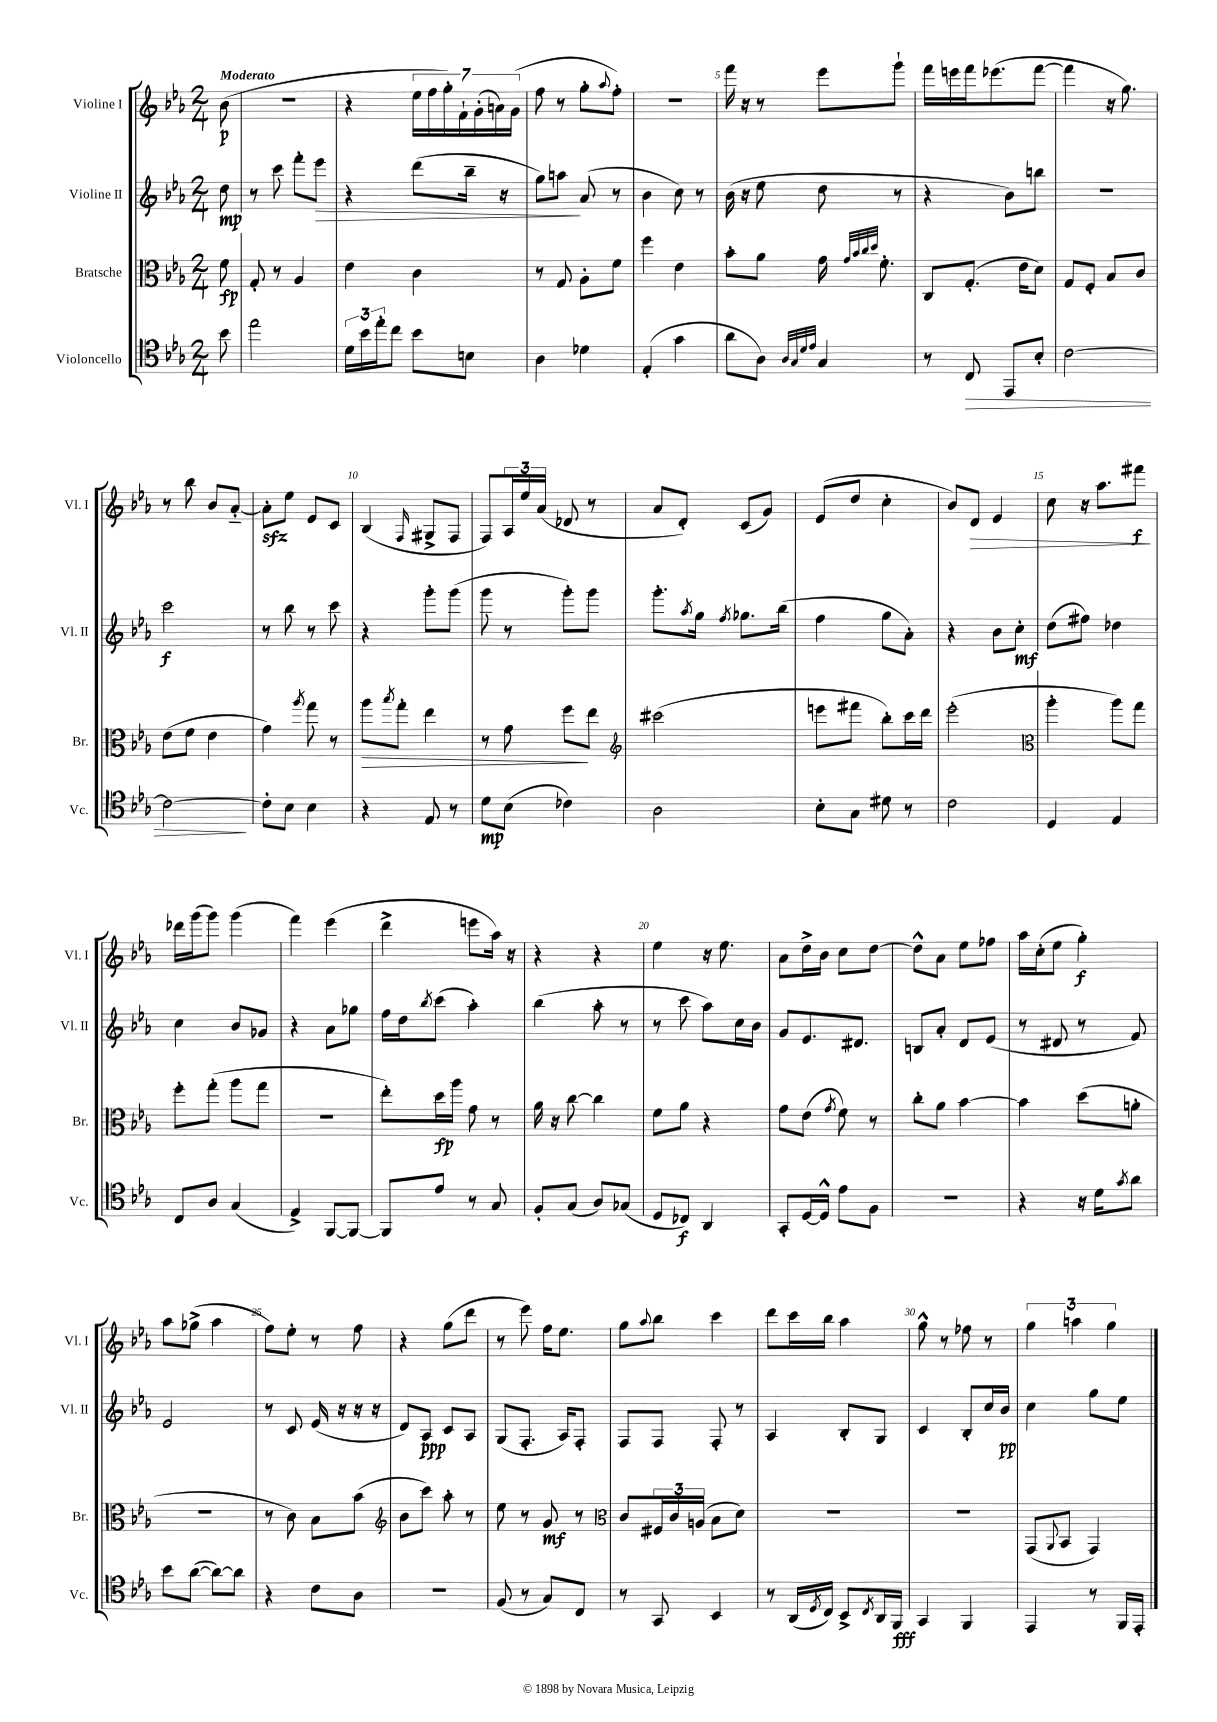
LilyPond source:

<<
\new StaffGroup <<
\new Staff = "s0" \with { instrumentName = "Violine I" shortInstrumentName = "Vl. I" } {
    \clef treble \key ees \major \numericTimeSignature \time 2/4 \partial 8 \tempo "Moderato"
    bes'8\p( |
    R2 |
    r4 \tuplet 7/4 { ees''16 f''16 g''16-.) f'16-! g'16-.( a'16) g'16( } |
    f''8 r8 g''8-. \appoggiatura { aes''8 } f''8-.) |
    r2 |
    f'''16 r16 r8 ees'''8 g'''8-! |
    f'''16 e'''16 f'''16 ees'''8.( f'''8~ |
    f'''4 r16 g''8.) |
    r8 bes''8 bes'8 aes'8~-_ |
    aes'8-.\sfz ees''8 ees'8 c'8 |
    bes4( \grace { f16 } gis8-> f8 |
    f8) \tuplet 3/2 { aes16 ees''16 aes'16( } des'8 r8 |
    aes'8 d'8-.) c'8( g'8) |
    ees'8( d''8 c''4-. |
    bes'8) d'8\> ees'4 |
    c''8 r16 aes''8. fis'''8\f\! |
    des'''16 g'''16( g'''8) g'''4( |
    f'''4) ees'''4( |
    d'''4-> e'''8 aes''16) r16 |
    r4 r4 |
    ees''4 r16 ees''8. |
    aes'8 d''16-> bes'16 c''8 d''8~ |
    d''8-^ aes'8 ees''8 fes''8 |
    aes''16 c''16-.( ees''8 g''4-.\f) |
    aes''8 ges''8->( aes''4 |
    f''8) ees''8-. r8 f''8 |
    r4 g''8( d'''8 |
    r8 ees'''8) f''16 ees''8. |
    g''8 \appoggiatura { aes''8 } bes''8 c'''4 |
    d'''8 c'''16 bes''16 aes''4 |
    g''8-^ r8 fes''8 r8 |
    \tuplet 3/2 { g''4 a''4 g''4 } \bar "|." |
}
\new Staff = "s1" \with { instrumentName = "Violine II" shortInstrumentName = "Vl. II" } {
    \clef treble \key ees \major \numericTimeSignature \time 2/4 \partial 8
    d''8\mp |
    r8 c'''8 f'''8-. ees'''8\> |
    r4 d'''8( bes''16-- r16 |
    g''8) a''8\! aes'8( r8 |
    bes'4 c''8) r8 |
    bes'16( r16 ees''8 d''8 r8 |
    r4 bes'8) b''8 |
    R2 |
    c'''2\f |
    r8 bes''8 r8 c'''8 |
    r4 g'''8-. g'''8( |
    g'''8 r8 g'''8-.) g'''8 |
    g'''8.-. \acciaccatura { aes''8 } g''16 \acciaccatura { f''8 } ges''8. bes''16( |
    f''4 g''8 aes'8-.) |
    r4 bes'8 c''8-.\mf |
    d''8( fis''8) des''4 |
    c''4 bes'8 ges'8 |
    r4 aes'8 ges''8 |
    f''16 d''16 \acciaccatura { bes''8 } c'''8( aes''4-.) |
    bes''4( aes''8-. r8 |
    r8 c'''8 aes''8) c''16 bes'16 |
    g'8 ees'8. dis'8. |
    b8 aes'8-. d'8 ees'8( |
    r8 dis'8 r8 f'8) |
    ees'2 |
    r8 c'8 ees'16( r16 r16 r16 |
    d'8) aes8\ppp c'8 aes8 |
    g8( f8.-. aes16) f8-. |
    f8 f8 f8-. r8 |
    aes4 bes8-. g8 |
    c'4 bes8-. c''16 bes'16\pp |
    c''4 g''8 ees''8 \bar "|." |
}
\new Staff = "s2" \with { instrumentName = "Bratsche" shortInstrumentName = "Br." } {
    \clef alto \key ees \major \numericTimeSignature \time 2/4 \partial 8
    f'8\fp |
    g8-. r8 aes4 |
    ees'4 c'4 |
    r8 g8 aes8-. f'8 |
    f''4 ees'4 |
    bes'8-. aes'8 g'16 \grace { g'32 bes'32 c''32 d''32 } f'8.-. |
    c8 g8.-.( ees'16 d'8) |
    g8 f8-. bes8 c'8 |
    ees'8( f'8 ees'4 |
    g'4) \acciaccatura { aes''8 } g''8 r8 |
    aes''8\> \acciaccatura { bes''8 } g''8-. ees''4 |
    r8 g'8 f''8\! ees''8 |
    \clef treble cis'''2( |
    e'''8 fis'''8 bes''8-.) c'''16 d'''16 |
    ees'''2-.( |
    \clef alto aes''4-. aes''8) g''8 |
    f''8-. g''8-.( aes''8 g''8 |
    r2 |
    ees''8-.) d''16\fp aes''16 g'8 r8 |
    aes'16 r16 c''8~ c''4 |
    f'8 aes'8 r4 |
    g'8 ees'8( \acciaccatura { g'8 } f'8) r8 |
    c''8-. aes'8 bes'4~ |
    bes'4 d''8( a'8-. |
    R2 |
    r8 c'8) bes8 bes'8( |
    \clef treble bes'8 c'''8) aes''8-. r8 |
    ees''8 r8 g'8\mf r8 |
    \clef alto c'8 \tuplet 3/2 { fis16 c'16 a16( } bes8 d'8) |
    R2 |
    R2 |
    g,8( \appoggiatura { aes,8 } bes,8 g,4) \bar "|." |
}
\new Staff = "s3" \with { instrumentName = "Violoncello" shortInstrumentName = "Vc." } {
    \clef tenor \key ees \major \numericTimeSignature \time 2/4 \partial 8
    bes'8 |
    ees''2 |
    \tuplet 3/2 { d'16 bes'16 ees''16-. } c''8 bes'8 b8 |
    aes4 des'4 |
    ees4-.( g'4 |
    aes'8 aes8) \grace { aes32 g32 d'32 ees'32 } g4 |
    r8 c8\> ees,8 bes8-. |
    c'2~ |
    c'2~\! |
    c'8-. bes8 bes4 |
    r4 ees8 r8 |
    d'8\mp bes8( ces'4) |
    aes2 |
    bes8-. g8 dis'8 r8 |
    c'2 |
    d4 ees4 |
    c8 aes8 g4( |
    ees4->) f,8~ f,8~ |
    f,8 ees'8 r8 g8 |
    f8-. g8( aes8) ges8( |
    d8 ces8\f) aes,4 |
    g,8-. d16~ d16-^ ees'8 f8 |
    R2 |
    r4 r16 d'16 \acciaccatura { g'8 } aes'8 |
    bes'8 aes'8~( aes'8~) aes'8 |
    r4 c'8 aes8 |
    R2 |
    f8( r8 g8) c8 |
    r8 g,8 bes,4 |
    r8 aes,16( \acciaccatura { d8 } c16) bes,8-> \acciaccatura { c8 } aes,16 f,16\fff |
    g,4 f,4 |
    ees,4 r8 f,16 ees,16-. \bar "|." |
}
>>
>>
\layout { \context { \Score \override BarNumber.break-visibility = ##(#f #t #t) barNumberVisibility = #(every-nth-bar-number-visible 5) } }
